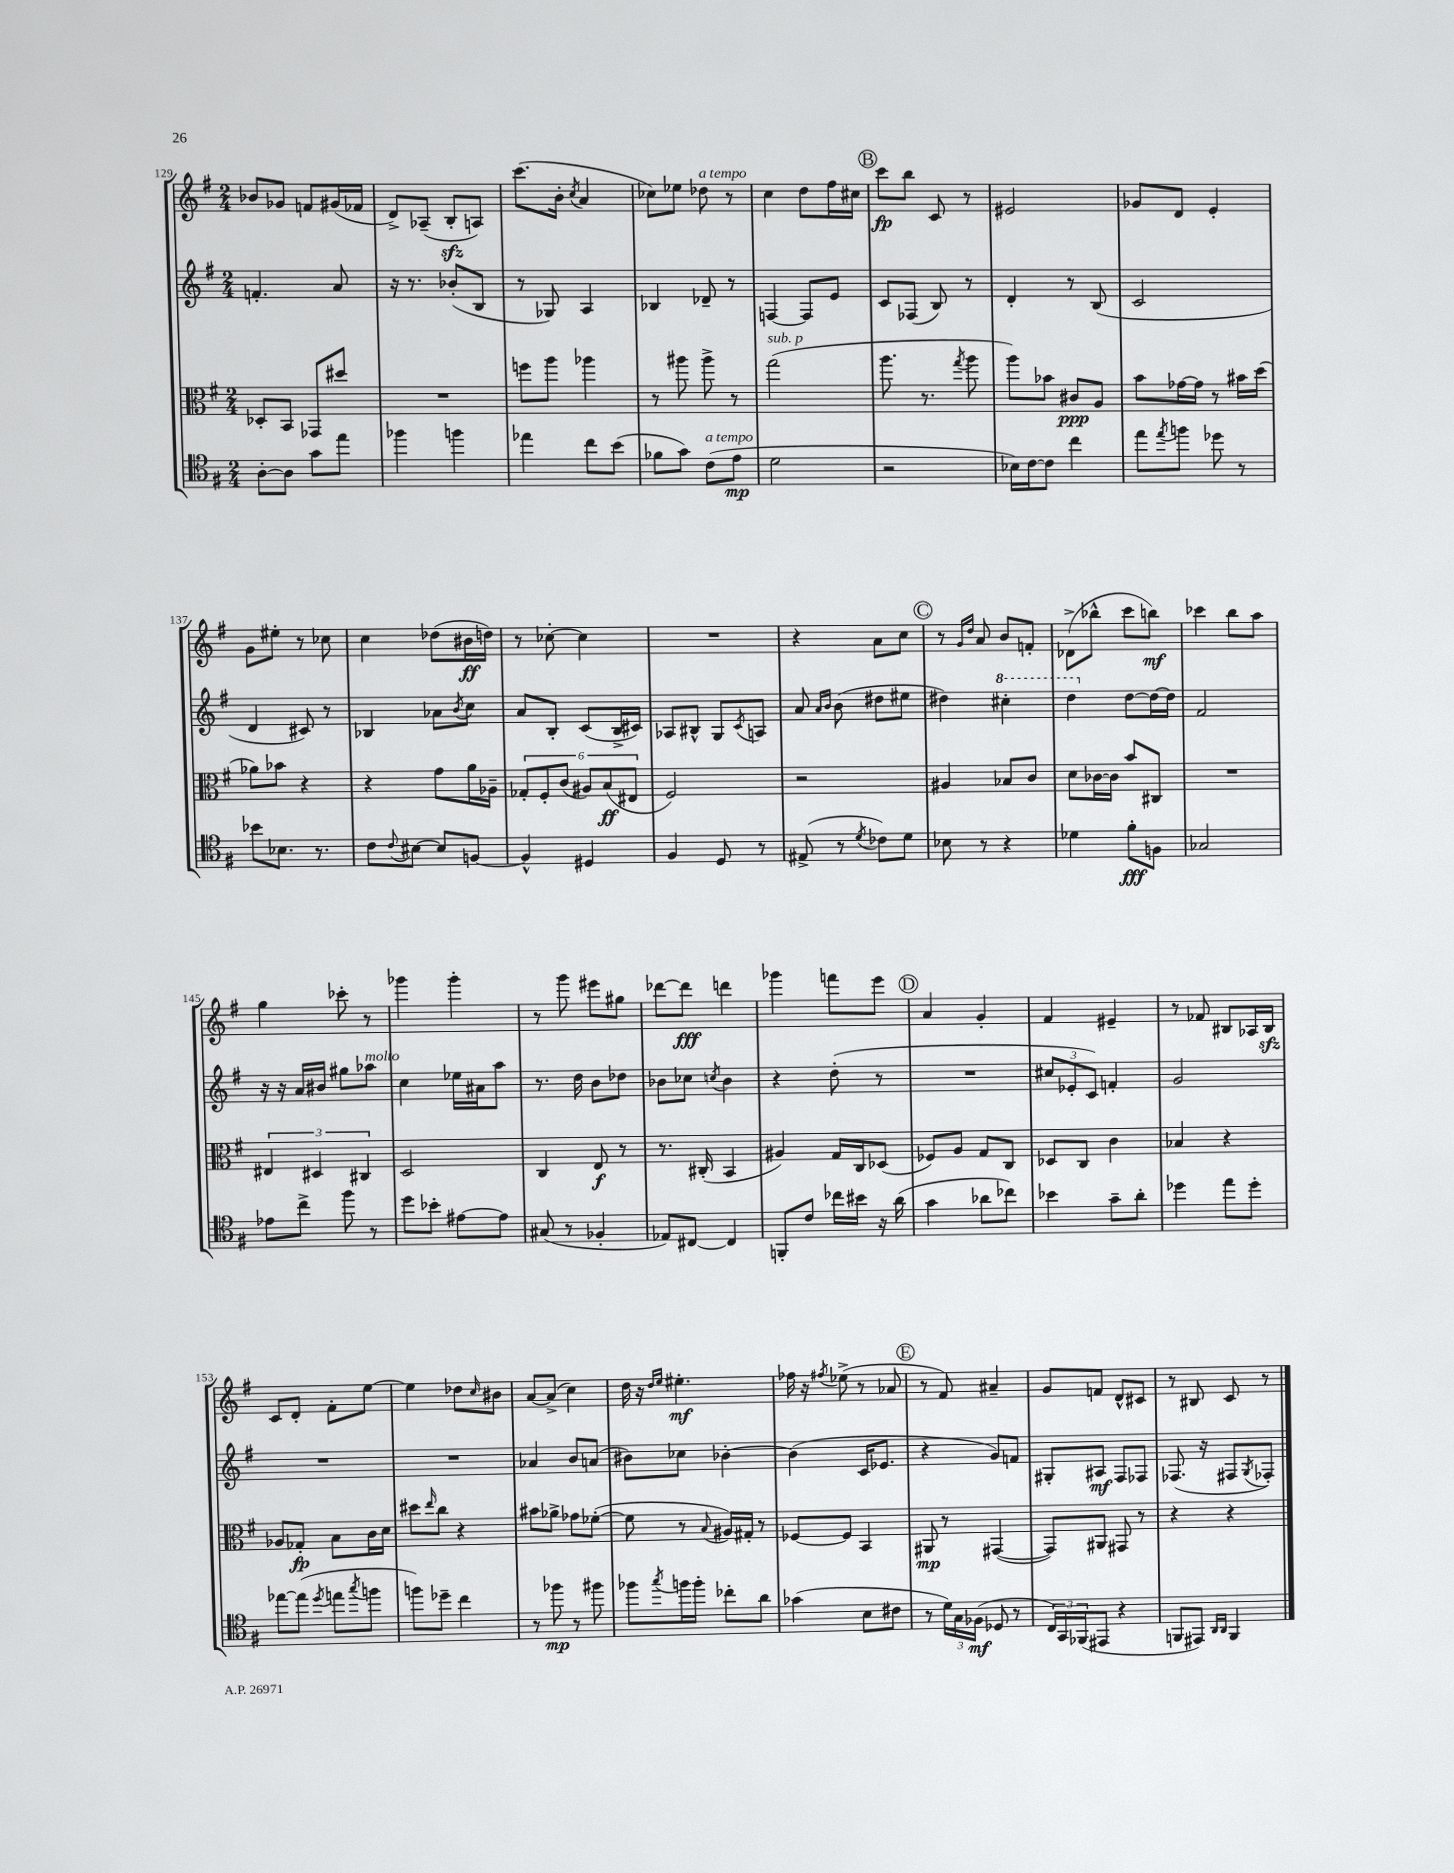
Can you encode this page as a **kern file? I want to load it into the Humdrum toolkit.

**kern	**kern	**kern	**kern
*staff4	*staff3	*staff2	*staff1
*clefC4	*clefC3	*clefG2	*clefG2
*k[f#]	*k[f#]	*k[f#]	*k[f#]
*M2/4	*M2/4	*M2/4	*M2/4
[8A'\L	8D-'/L	4.f'/	8b-/L
8A\]J	8BB/J	.	8g-/J
8g\L	8GG-/L	.	8f/L
8ee\J	8dd#/J	8a/	(16g#/L
.	.	.	16f-/JJ
=	=	=	=
4ff-\	2r	16r	8d^/L)
.	.	8.r	.
.	.	.	(8A-~/J
4ff\	.	(8b-'/L	8B'/L
.	.	8B/J	8A/J)
=	=	=	=
4ee-\	8ff\L	8r	(8.ccc\L
.	8aa\J	8G-/)	.
.	.	.	16b'\Jk
.	.	.	8qcc/
8cc\L	4aa-\	4A/	4a/
(8b\J	.	.	.
=	=	=	=
8f-\L	8r	4B-/	8cc-\L)
8g\J)	8aa#\	.	8ee-\J
(8c\L	8aa#^\	8d-~/	8dd-\
8e\J	8r	8r	8r
=	=	=	=
2d\	(2gg\	[4F/	4cc\
.	.	8F/]L	8dd\L
.	.	8e/J	16ff#\L
.	.	.	16cc#\JJ
=	=	=	=
2r	8.aa\	8c/L	8ccc\L
.	.	(8F-/J	8bb\J
.	8.r	.	.
.	.	8B/)	8c/
.	8qgg/	.	.
.	8aa\	8r	8r
=	=	=	=
16B-\LL)	8aa\L)	4d'/	2e#/
[16c\J	.	.	.
8c\]J	8b-\J	.	.
4cc\	8c#/L	8r	.
.	8A/J	(8B/	.
=	=	=	=
8ee\L	8b\L	2c/	8g-/L
8qee/	.	.	.
8ff\J	[16g-\L	.	8d/J
.	16g-\]JJ	.	.
8dd-\	8r	.	4e'/
8r	16b#\LL	.	.
.	(16dd\JJ	.	.
=	=	=	=
8b-\L	8a-\L)	4d/	8g\L
8.B-\J	8b-\J	.	8ee#'\J
.	4r	8c#/)	8r
8.r	.	.	.
.	.	8r	8cc-\
=	=	=	=
8c\L	4r	4B-/	4cc\
8qqc/	.	.	.
[8B#\J	.	.	.
8B#/]L	8g\L	8a-\L	(8dd-\L
.	.	8qb/	.
[8F/J	16a\L	8cc\J	16b#\L
.	16A-~\JJ	.	16dd\JJ)
=	=	=	=
4F^^/]	12G-'/L	8a/L	8r
.	12F#'/	.	.
.	.	8B'/J	[8cc-'\
.	(12c/J	.	.
4D#/	12A#/L)	(8c/L	4cc-\]
.	(12B/	.	.
.	.	16B^/L	.
.	12E#/J	.	.
.	.	16c#/JJ)	.
=	=	=	=
4F#/	2F#/)	8A-/L	2r
.	.	8B#^^/J	.
8D/	.	8G/L	.
.	.	8qc/	.
8r	.	8A/J	.
=	=	=	=
(8E#^/	2r	8a/	4r
.	.	16qqa/LL	.
.	.	16qqb/JJ	.
8r	.	(8b\	.
8qd/	.	.	.
8c-\L)	.	8dd#\L	8a\L
8d\J	.	8ee#\J	8cc\J
=	=	=	=
8B-\	4A#/	4dd#\)	8r
.	.	.	16qqg/LL
.	.	.	16qqdd/JJ
8r	.	.	8a/
4r	8B-/L	4ccc#'\	8b/L
.	8c/J	.	8f'/J
=	=	=	=
4d-\	8d\L	4ddd\	(8d-^\L
.	[16c-\L	.	8bb-^^\J
.	16c-\]JJ	.	.
8f#'\L	8b/L	[8dd\L	8ccc\L
8F\J	8C#/J	16dd\_L	8bb\J)
.	.	16dd\]JJ	.
=	=	=	=
2G-/	2r	2f#/	4ccc-\
.	.	.	8bb\L
.	.	.	8aa\J
=	=	=	=
8e-\L	6E#/	16r	4gg\
.	.	16r	.
8cc^\J	.	16a/LL	.
.	6D#/	.	.
.	.	16b#/JJ	.
8ff#\	.	8gg#\L	8ccc-'\
.	6C#/	.	.
8r	.	8aa-\J	8r
=	=	=	=
8dd\L	2D/	4cc\	4ggg-\
8b-'\J	.	.	.
[8e#\L	.	16ee-\LL	4ggg-'\
.	.	16a#\J	.
8e#\]J	.	8aa\J	.
=	=	=	=
(8G#/	4C/	8.r	8r
8r	.	.	8ggg\
.	.	16dd\	.
4F-'/	8E/	8b\L	8eee#\L
.	8r	8dd-\J	8gg#\J
=	=	=	=
8E-/L)	8.r	8b-\L	[8ddd-\L
[8C#/J	.	8cc-\J	8ddd-\]J
.	(16C#'/	.	.
.	.	8qcc/	.
4C#/]	4BB/	4b-\	4ddd\
=	=	=	=
8FF'/L	4A#/)	4r	4ggg-\
8c/J	.	.	.
16cc-\LL	16G/LL	(8dd'\	8fff\L
16b#\JJ	16C/J	.	.
16r	(8D-/J	8r	8eee\J
(16a\	.	.	.
=	=	=	=
4g\	8F-/L)	2r	4a/
.	8A/J	.	.
8a-\L	8G/L	.	4g'/
8cc-\J)	8C/J	.	.
=	=	=	=
4b-\	8D-/L	12cc#/L	4f#/
.	.	12e-'/	.
.	8C/J	.	.
.	.	12c/J)	.
8g~\L	4c\	4f'/	4e#~/
8a'\J	.	.	.
=	=	=	=
4dd-\	4B-/	2g/	8r
.	.	.	8f-/
8ee\L	4r	.	8B#/L
8dd-'\J	.	.	16A-/L
.	.	.	16B#/JJ
=	=	=	=
[8ee-\L	8A-/L	2r	8c/L
(8ee-\]J	8G-'/J	.	8d'/J
8qdd/	.	.	.
8ee\L	8B\L	.	8f#'\L
8qgg/	.	.	.
8ff\J	16c\L	.	[8ee\J
.	16d\JJ	.	.
=	=	=	=
8ff\L)	8dd#\L	2r	4ee\]
.	16qqee/	.	.
8dd-~\J	8cc\J	.	.
4cc\	4r	.	8dd-\L
.	.	.	16qqcc/
.	.	.	8b#\J
=	=	=	=
8r	8b#\L	4a-/	[8a/L
8ff-\	8a-^\J	.	(8a^/]J
8r	8g-\L	8b/L	4cc\)
8ff#\	([8f-'\J	(8a/J	.
=	=	=	=
8ff-\L	8f-\]	8b#\L)	16dd\
.	.	.	16r
.	.	.	16qqdd/LL
8qgg/	.	.	16qqee/JJ
16ff\L	8r	8cc-\J	4.ee#'\
16ff'\JJ	.	.	.
.	8qqB/	.	.
8cc-'\L	16A#/LL)	[4b-'\	.
.	16G#'/JJ	.	.
8a\J	8r	.	.
=	=	=	=
(4g-\	[8F-/L	(4b-\]	16ff-\
.	.	.	16r
.	.	.	8qff#/
.	8F-/]J	.	(8ee-^\
8B\L	4BB/	16c/LK	8r
.	.	8.e-/J	.
8c#\J	.	.	8a-/
=	=	=	=
8r	8AA#/	4r	8r
24d\LL)	8r	.	8f#/)
24G\	.	.	.
(24F-\JJ	.	.	.
8D-/	([4GG#/	8g/L)	4a#~/
8r	.	8f/J	.
=	=	=	=
24C/LL)	8GG#/]L)	8G#'/L	8g/L
24GG/	.	.	.
(24FF-/J	.	.	.
8EE#/J	8AA#/J	8A#/J	8f/J
4r	8GG#/	8F#/L	8d^^/L
.	8r	8F-/J	8c#/J
=	=	=	=
8FF/L	4r	(8.F-/	8r
8EE#/J)	.	.	8B#/
.	.	16r	.
16qqAA/LL	.	.	.
16qqAA/JJ	.	.	.
4FF/	4r	8F#/L	8c/
.	.	8qG/	.
.	.	8F-'/J)	8r
==	==	==	==
*-	*-	*-	*-
